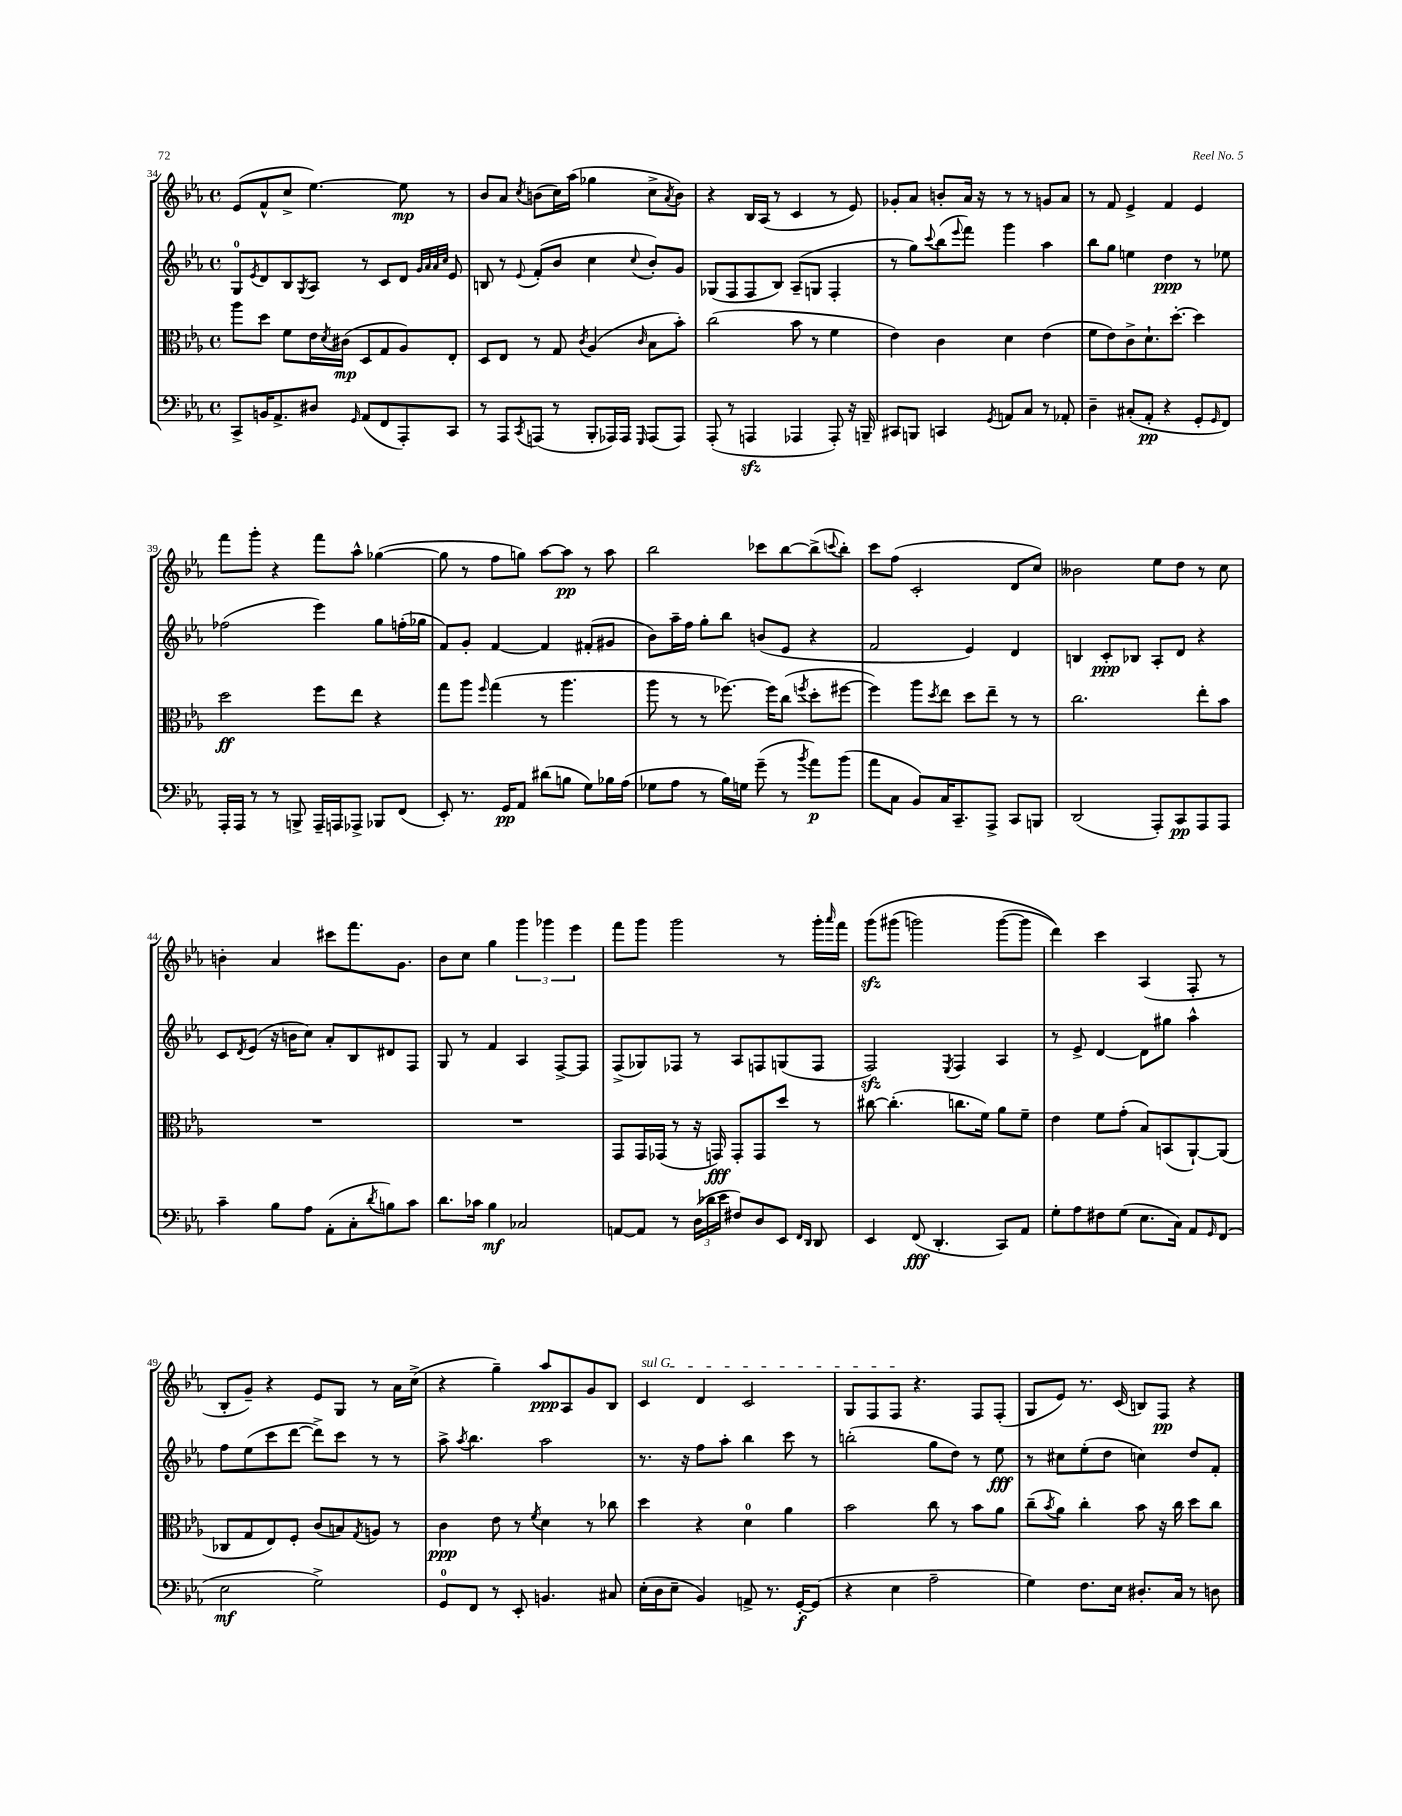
<<
\new StaffGroup <<
\new Staff = "s0" {
    \clef treble \key ees \major \defaultTimeSignature \time 4/4
    ees'8( f'8-^ c''8-> ees''4.~) ees''8\mp r8 |
    bes'8 aes'8 \acciaccatura { c''8 } b'8( c''16) aes''16( ges''4 c''8-> \acciaccatura { aes'8 } b'8) |
    r4 bes16 aes16( r8 c'4 r8 ees'8) |
    ges'8-. aes'8 b'8-. aes'16 r16 r8 r8 g'8 aes'8 |
    r8 f'8 ees'4-> f'4 ees'4 |
    f'''8 g'''8-. r4 f'''8 aes''8-^ ges''4~( |
    ges''8 r8 f''8 g''8) aes''8~ aes''8\pp r8 aes''8 |
    bes''2 ces'''8 bes''8~ bes''8->( \appoggiatura { c'''8 } bes''8-.) |
    c'''8 f''8( c'2-. d'8 c''8) |
    beses'2 ees''8 d''8 r8 c''8 |
    b'4-. aes'4 cis'''8 f'''8. g'8. |
    bes'8 c''8 g''4 \tuplet 3/2 { g'''4 ges'''4 ees'''4 } |
    f'''8 g'''8 g'''2 r8 g'''16-. \grace { aes'''16 } f'''16 |
    g'''8\sfz\( gis'''8( g'''2) g'''8~( g'''8 |
    d'''4)\) c'''4 aes4( f8-. r8 |
    bes8-. g'8--) r4 ees'8 g8 r8 aes'16 c''16->( |
    r4 g''4--) aes''8\ppp aes8 g'8 bes8 |
    \once \override TextSpanner.bound-details.left.text = \markup { \italic "sul G" } c'4\startTextSpan d'4 c'2 |
    g8 f8 f8\stopTextSpan r4. f8 f8-.( |
    g8 ees'8) r8. c'16( b8) f8\pp r4 \bar "|." |
}
\new Staff = "s1" {
    \clef treble \key ees \major \defaultTimeSignature \time 4/4
    g8-0 \acciaccatura { ees'8 } d'8 bes8 \acciaccatura { g8 } aes8 r8 c'8 d'8 \grace { g'32 aes'32 aes'32 c''32 } ees'8 |
    b8 r8 \appoggiatura { ees'8 } f'8-.( bes'8 c''4 \appoggiatura { c''8 } bes'8-.) g'8 |
    ges8( f8 f8 bes8) aes8--( g8 f4-. |
    r8 g''8) \appoggiatura { c'''8 } bes''8( \appoggiatura { ees'''8 } f'''8) g'''4 aes''4 |
    bes''8 g''8 e''4 d''4\ppp r8 ees''8 |
    fes''2( ees'''4) g''8 f''16-.( ges''16 |
    f'8) g'8-. f'4~ f'4 fis'8-.( gis'8 |
    bes'8) aes''16-- f''16 g''8-. bes''8 b'8( ees'8 r4 |
    f'2 ees'4) d'4 |
    b4 c'8-.\ppp bes8 aes8-. d'8 r4 |
    c'8 \acciaccatura { d'8 } ees'8( r16 b'16 c''8) aes'8-. bes8 dis'8 f8 |
    g8 r8 f'4 aes4 f8~-> f8 |
    f8->( ges8) fes8 r8 aes8 f8 g8( f8 |
    f2\sfz) \acciaccatura { ees8 } f4 aes4 |
    r8 ees'8-> d'4~ d'8 gis''8 aes''4-^ |
    f''8 ees''8( c'''8 d'''8~ d'''8->) c'''8 r8 r8 |
    aes''8-> \acciaccatura { aes''8 } bes''4. aes''2 |
    r8. r16 f''8 aes''8-. bes''4 c'''8 r8 |
    b''2-.( g''8 d''8) r8 ees''8\fff |
    r8 cis''8 ees''8-.( d''8 c''4) d''8 f'8-. \bar "|." |
}
\new Staff = "s2" {
    \clef alto \key ees \major \defaultTimeSignature \time 4/4
    aes''8 d''8 f'8 ees'16 \acciaccatura { d'8 } cis'16\mp( d8 g8 aes8) ees8-. |
    d8 ees8 r8 g8 \acciaccatura { c'8 } aes4( \grace { c'16 } bes8 bes'8-.) |
    c''2( bes'8 r8 f'4 |
    ees'4) c'4 d'4 ees'4( |
    f'8 ees'8) c'8-> d'8.-! d''8.~-. d''4 |
    d''2\ff f''8 ees''8 r4 |
    g''8 aes''8 \grace { f''16 } g''4( r8 aes''4. |
    aes''8 r8 r8 fes''8.~) fes''16 c''8( \acciaccatura { f''8 } d''8-. fis''8~ |
    fis''4) aes''8 \acciaccatura { d''8 } ees''8 d''8 ees''8-- r8 r8 |
    c''2. ees''8-. bes'8 |
    R1 |
    R1 |
    g,8 g,16 ges,16( r8 r16 g,16\fff) g,8-. g,8 d''8 r8 |
    cis''8~ cis''4.-.( c''8. f'16) aes'8 f'8-- |
    ees'4 f'8 g'8-.( bes8) b,8( aes,8~-!) aes,8( |
    ces8 g8 ees8) f8-. c'8( b8) \acciaccatura { g8 } a8 r8 |
    c'4\ppp ees'8 r8 \acciaccatura { f'8 } d'4 r8 ces''8 |
    d''4 r4 d'4-0 aes'4 |
    bes'2 c''8 r8 bes'8 aes'8 |
    c''8--( \acciaccatura { bes'8 } aes'8) c''4-. bes'8 r16 c''16 d''8 c''8 \bar "|." |
}
\new Staff = "s3" {
    \clef bass \key ees \major \defaultTimeSignature \time 4/4
    c,8-> b,16 aes,8.-> dis8 \grace { g,16 } aes,8( f,8 aes,,8-.) c,8 |
    r8 aes,,8 \acciaccatura { c,8 } a,,8( r8 bes,,8-. aes,,16) aes,,16 \grace { g,,16 } aes,,8( aes,,8) |
    aes,,8-.( r8 a,,4\sfz aes,,4 aes,,8-.) r16 b,,16-- |
    cis,8 b,,8 c,4 \acciaccatura { g,8 } a,8 c8 r8 aes,8-. |
    d4-- cis8-.( aes,8-.\pp r4 g,8-. \grace { g,16 } f,8) |
    aes,,16-. aes,,16 r8 r8 b,,8-> aes,,16-- a,,16 aes,,8-> bes,,8 f,8( |
    ees,8-.) r8. g,16\pp aes,8 dis'8( b8 g8) bes16 aes16( |
    ges8 aes8 r8 bes16) g16 g'8--( r8 \acciaccatura { bes'8 } aes'8\p) bes'8( |
    aes'8 c8 bes,8) c16 c,8.-- aes,,8-> c,8 b,,8 |
    d,2( aes,,8-.) c,8\pp aes,,8 aes,,8 |
    c'4-- bes8 aes8 aes,8-.( c8-. \acciaccatura { d'8 } b8) c'8 |
    d'8. ces'16 bes4\mf ces2 |
    a,8~ a,8 r8 \tuplet 3/2 { d16( des'16 ees'16 } fis8) d8 ees,8 \grace { f,16 d,16 } d,8 |
    ees,4 f,8\fff( d,4.-. c,8) aes,8 |
    g8-. aes8 fis8 g8( ees8. c16) aes,8 \grace { g,16 } f,8( |
    ees2\mf g2->) |
    g,8-0 f,8 r8 ees,8-. b,4. cis8 |
    ees16-.( d16 ees8-- bes,4) a,8-> r8. g,16~-.\f g,8( |
    r4 ees4 aes2-- |
    g4) f8. ees16 dis8.-. c16 r8 d8 \bar "|." |
}
>>
>>
\layout { \context { \Score currentBarNumber = #34 } }
